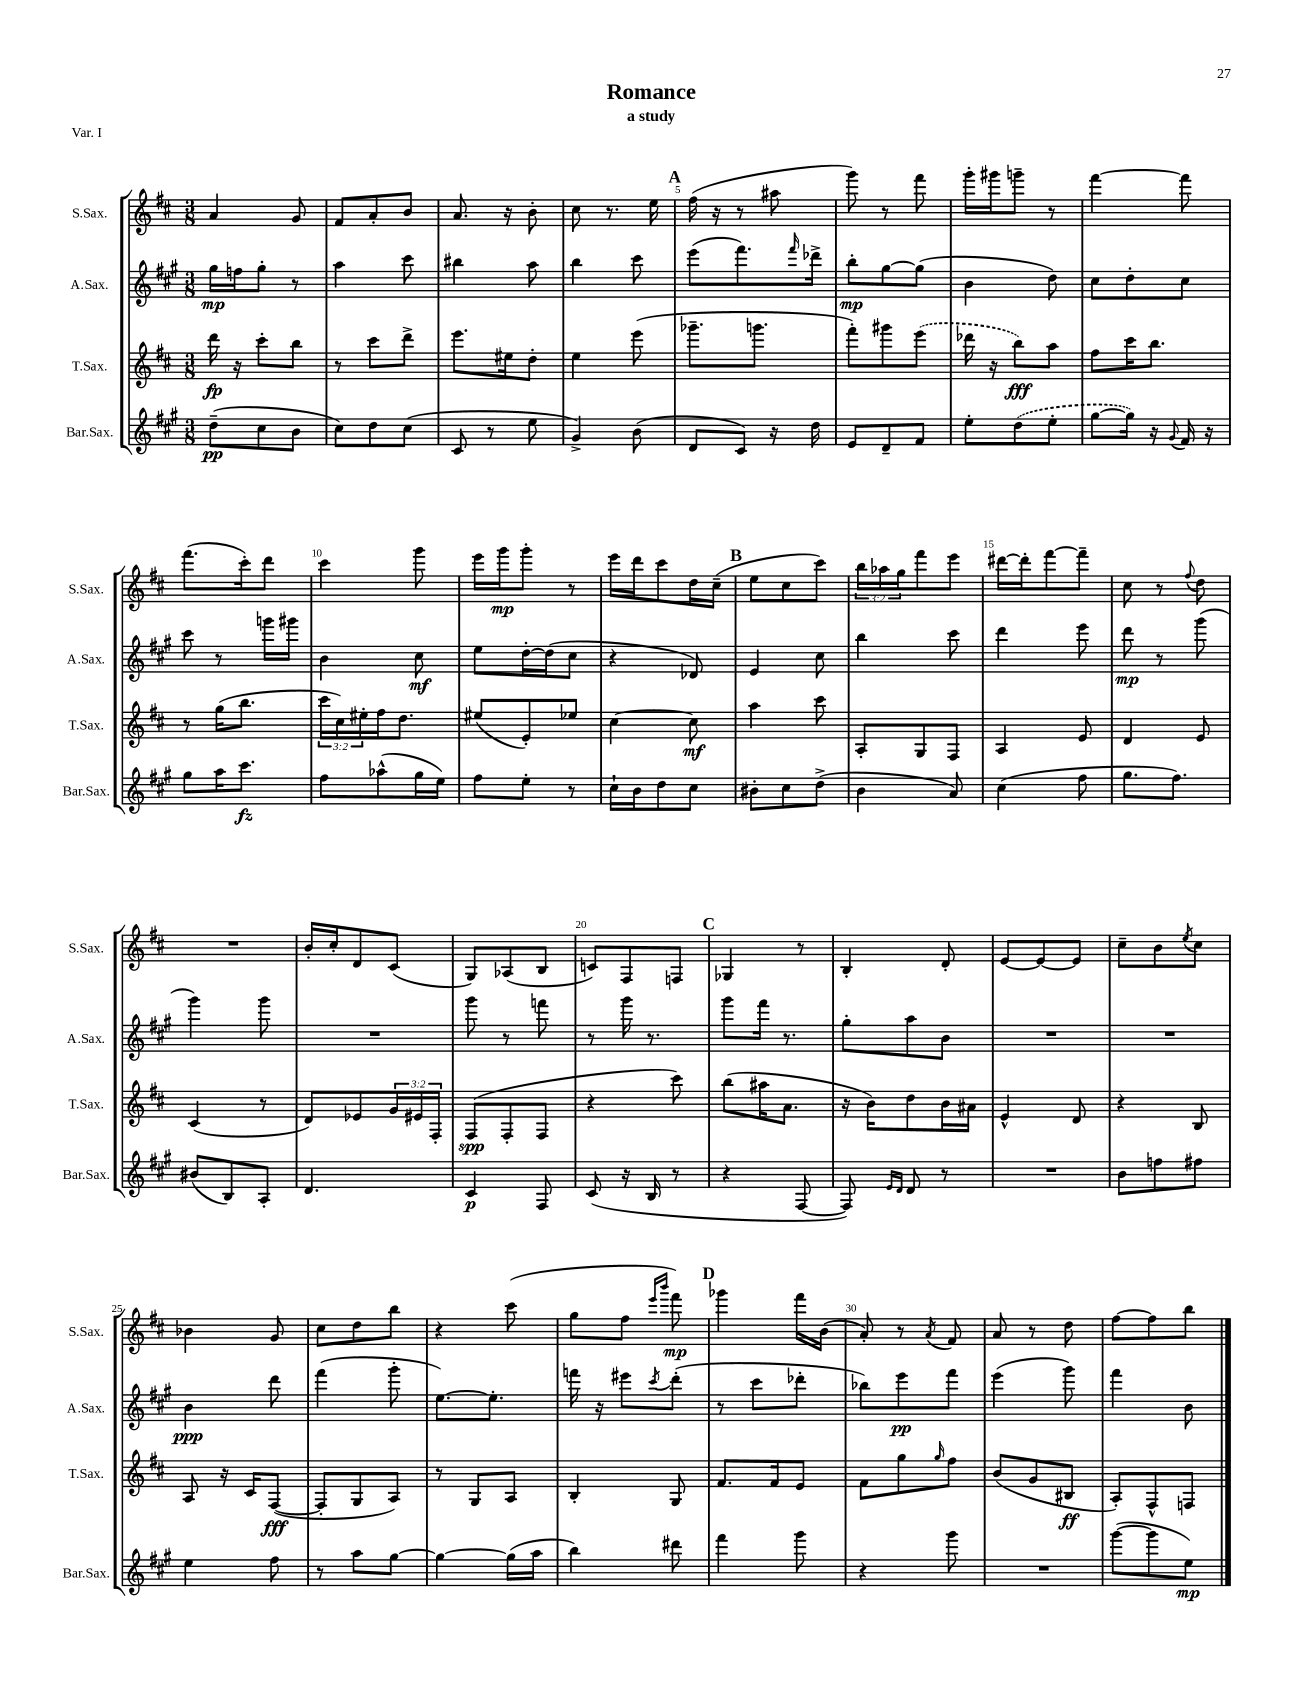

**kern	**kern	**kern	**kern
*staff4	*staff3	*staff2	*staff1
*clefG2	*clefG2	*clefG2	*clefG2
*k[f#c#g#]	*k[f#c#]	*k[f#c#g#]	*k[f#c#]
*M3/8	*M3/8	*M3/8	*M3/8
(8dd~\L	16ddd\	16gg#\LL	4a/
.	16r	16ff\J	.
8cc#\	8ccc#'\L	8gg#'\J	.
8b\J	8bb\J	8r	8g/
=	=	=	=
8cc#\L)	8r	4aa\	8f#/L
8dd\	8ccc#\L	.	8a'/
(8cc#\J	8ddd^\J	8ccc#\	8b/J
=	=	=	=
8c#/	8.eee\L	4bb#\	8.a/
8r	.	.	.
.	16ee#\k	.	16r
8ee\	8dd'\J	8aa\	8b'\
=	=	=	=
4g#^/)	4ee\	4bb\	8cc#\
.	.	.	8.r
(8b\	(8eee\	8ccc#\	.
.	.	.	16ee\
=	=	=	=
8d/L	8.ggg-~\L	(8eee\L	(16ff#\
.	.	.	16r
8c#/J)	.	8.fff#\)	8r
.	8.ggg\J	.	.
16r	.	.	8aa#\
.	.	16qqfff#/	.
16dd\	.	16ddd-^\Jk	.
=	=	=	=
8e/L	8fff#'\L)	8bb'\L	8ggg\)
8d~/	8ggg#\	[8gg#\	8r
8f#/J	(8eee\J	(8gg#\]J	8fff#\
=	=	=	=
8ee'\L	16ddd-\	4b\	16ggg'\LL
.	16r	.	16ggg#\J
(8dd\	8bb\L)	.	8ggg~\J
8ee'\J	8aa\J	8dd\)	8r
=	=	=	=
[8gg#\L	8ff#\L	8cc#\L	[4fff#\
16gg#\]Jk)	16ccc#\K	8dd'\	.
16r	8.bb\J	.	.
8qqg#/	.	.	.
16f#/	.	8cc#\J	8fff#\]
16r	.	.	.
=	=	=	=
8gg#\L	8r	8ccc#\	(8.fff#\L
16aa\K	(16gg\LK	8r	.
8.ccc#\J	8.bb\J	.	16ccc#'\k)
.	.	16ggg\LL	8ddd\J
.	.	16ggg#\JJ	.
=	=	=	=
8ff#\L	24ccc#\LL	4b\	4ccc#\
.	24cc#\)	.	.
.	24ee#'\	.	.
(8aa-^^\	16ff#\J	.	.
.	8.dd\J	.	.
16gg#\L	.	8cc#\	8ggg\
16ee\JJ)	.	.	.
=	=	=	=
8ff#\L	(8ee#/L	8ee\L	16eee\LL
.	.	.	16ggg\J
8ee'\J	8e'/)	[16dd'\L	8ggg'\J
.	.	(16dd\]J	.
8r	8ee-/J	8cc#\J	8r
=	=	=	=
16cc#`\LL	[4cc#\	4r	16eee\LL
16b\J	.	.	16ddd\J
8dd\	.	.	8ccc#\
8cc#\J	8cc#\]	8d-/)	16dd\L
.	.	.	(16cc#~\JJ
=	=	=	=
8b#'\L	4aa\	4e/	8ee\L
8cc#\	.	.	8cc#\
(8dd^\J	8ccc#\	8cc#\	8ccc#\J)
=	=	=	=
4b\	8A'/L	4bb\	24bb\LL
.	.	.	24aa-\
.	.	.	24gg\J
.	8G/	.	8fff#\
8a/)	8F#/J	8ccc#\	8eee\J
=	=	=	=
(4cc#\	4A/	4ddd\	[16ddd#\LL
.	.	.	16ddd#'\]J
.	.	.	[8fff#\
8ff#\	8e/	8eee\	8fff#~\]J
=	=	=	=
8.gg#\L	4d/	8ddd\	8cc#\
.	.	8r	8r
8.ff#\J)	.	.	.
.	.	.	8qqff#/
.	8e/	(8ggg#\	8dd\
=	=	=	=
(8b#/L	(4c#/	4ggg#\)	4.r
8B/)	.	.	.
8A'/J	8r	8ggg#\	.
=	=	=	=
4.d/	8d/L)	4.r	16b'/LL
.	.	.	16cc#'/J
.	8e-/	.	8d/
.	24g/L	.	(8c#/J
.	24e#/	.	.
.	24F#'/JJ	.	.
=	=	=	=
4c#/	(8F#/L	8ggg#\	8G/L)
.	8F#'/	8r	(8A-/
8F#/	8F#/J	8fff\	8B/J
=	=	=	=
(8c#/	4r	8r	8c/L)
16r	.	16ggg#\	8F#/
16B/	.	8.r	.
8r	8ccc#\)	.	8F/J
=	=	=	=
4r	(8bb\L	8ggg#\L	4G-/
.	16aa#\K	16fff#\Jk	.
.	8.a\J	8.r	.
[8F#/	.	.	8r
=	=	=	=
8F#/])	16r	8gg#'\L	4B'/
.	16b\LK)	.	.
16qqe/LL	.	.	.
16qqd/JJ	.	.	.
8d/	8dd\	8aa\	.
8r	16b\L	8b\J	8d'/
.	16a#\JJ	.	.
=	=	=	=
4.r	4e^^/	4.r	[8e/L
.	.	.	8e/_
.	8d/	.	8e/]J
=	=	=	=
8b\L	4r	4.r	8cc#~\L
8ff\	.	.	8b\
.	.	.	8qee/
8ff#\J	8B/	.	8cc#\J
=	=	=	=
4ee\	8A/	4b\	4b-\
.	16r	.	.
.	16c#/LK	.	.
8ff#\	([8F#/J	8ddd\	8g/
=	=	=	=
8r	8F#'/]L	(4fff#\	8cc#\L
8aa\L	8G/	.	8dd\
[8gg#\J	8A/J)	8ggg#'\	8bb\J
=	=	=	=
4gg#\_	8r	[8.ee\L)	4r
.	8G/L	.	.
.	.	8.ee'\]J	.
(16gg#\]LL	8A/J	.	(8ccc#\
16aa\JJ	.	.	.
=	=	=	=
4bb\)	4B'/	16fff\	8gg\L
.	.	16r	.
.	.	8eee#\L	8ff#\J
.	.	.	16qqeee/LL
.	.	8qccc#/	16qqbbb/JJ
8ddd#\	8G/	(8ddd'\J	8fff#\)
=	=	=	=
4fff#\	8.f#/L	8r	4ggg-\
.	.	8ccc#\L	.
.	16f#/k	.	.
8ggg#\	8e/J	8ddd-'\J	16fff#\LL
.	.	.	(16b\JJ
=	=	=	=
4r	8f#\L	8bb-\L)	8a'/)
.	8gg\	8eee\	8r
.	16qqgg/	.	8qa/
8ggg#\	8ff#\J	8fff#\J	8f#/
=	=	=	=
4.r	(8b/L	(4eee\	8a/
.	8g/	.	8r
.	8B#/J	8ggg#\)	8dd\
=	=	=	=
([8ggg#\L	8A'/L)	4fff#\	[8ff#\L
8ggg#\]	8F#^^/	.	8ff#\]
8ee\J)	8F/J	8b\	8bb\J
==	==	==	==
*-	*-	*-	*-
